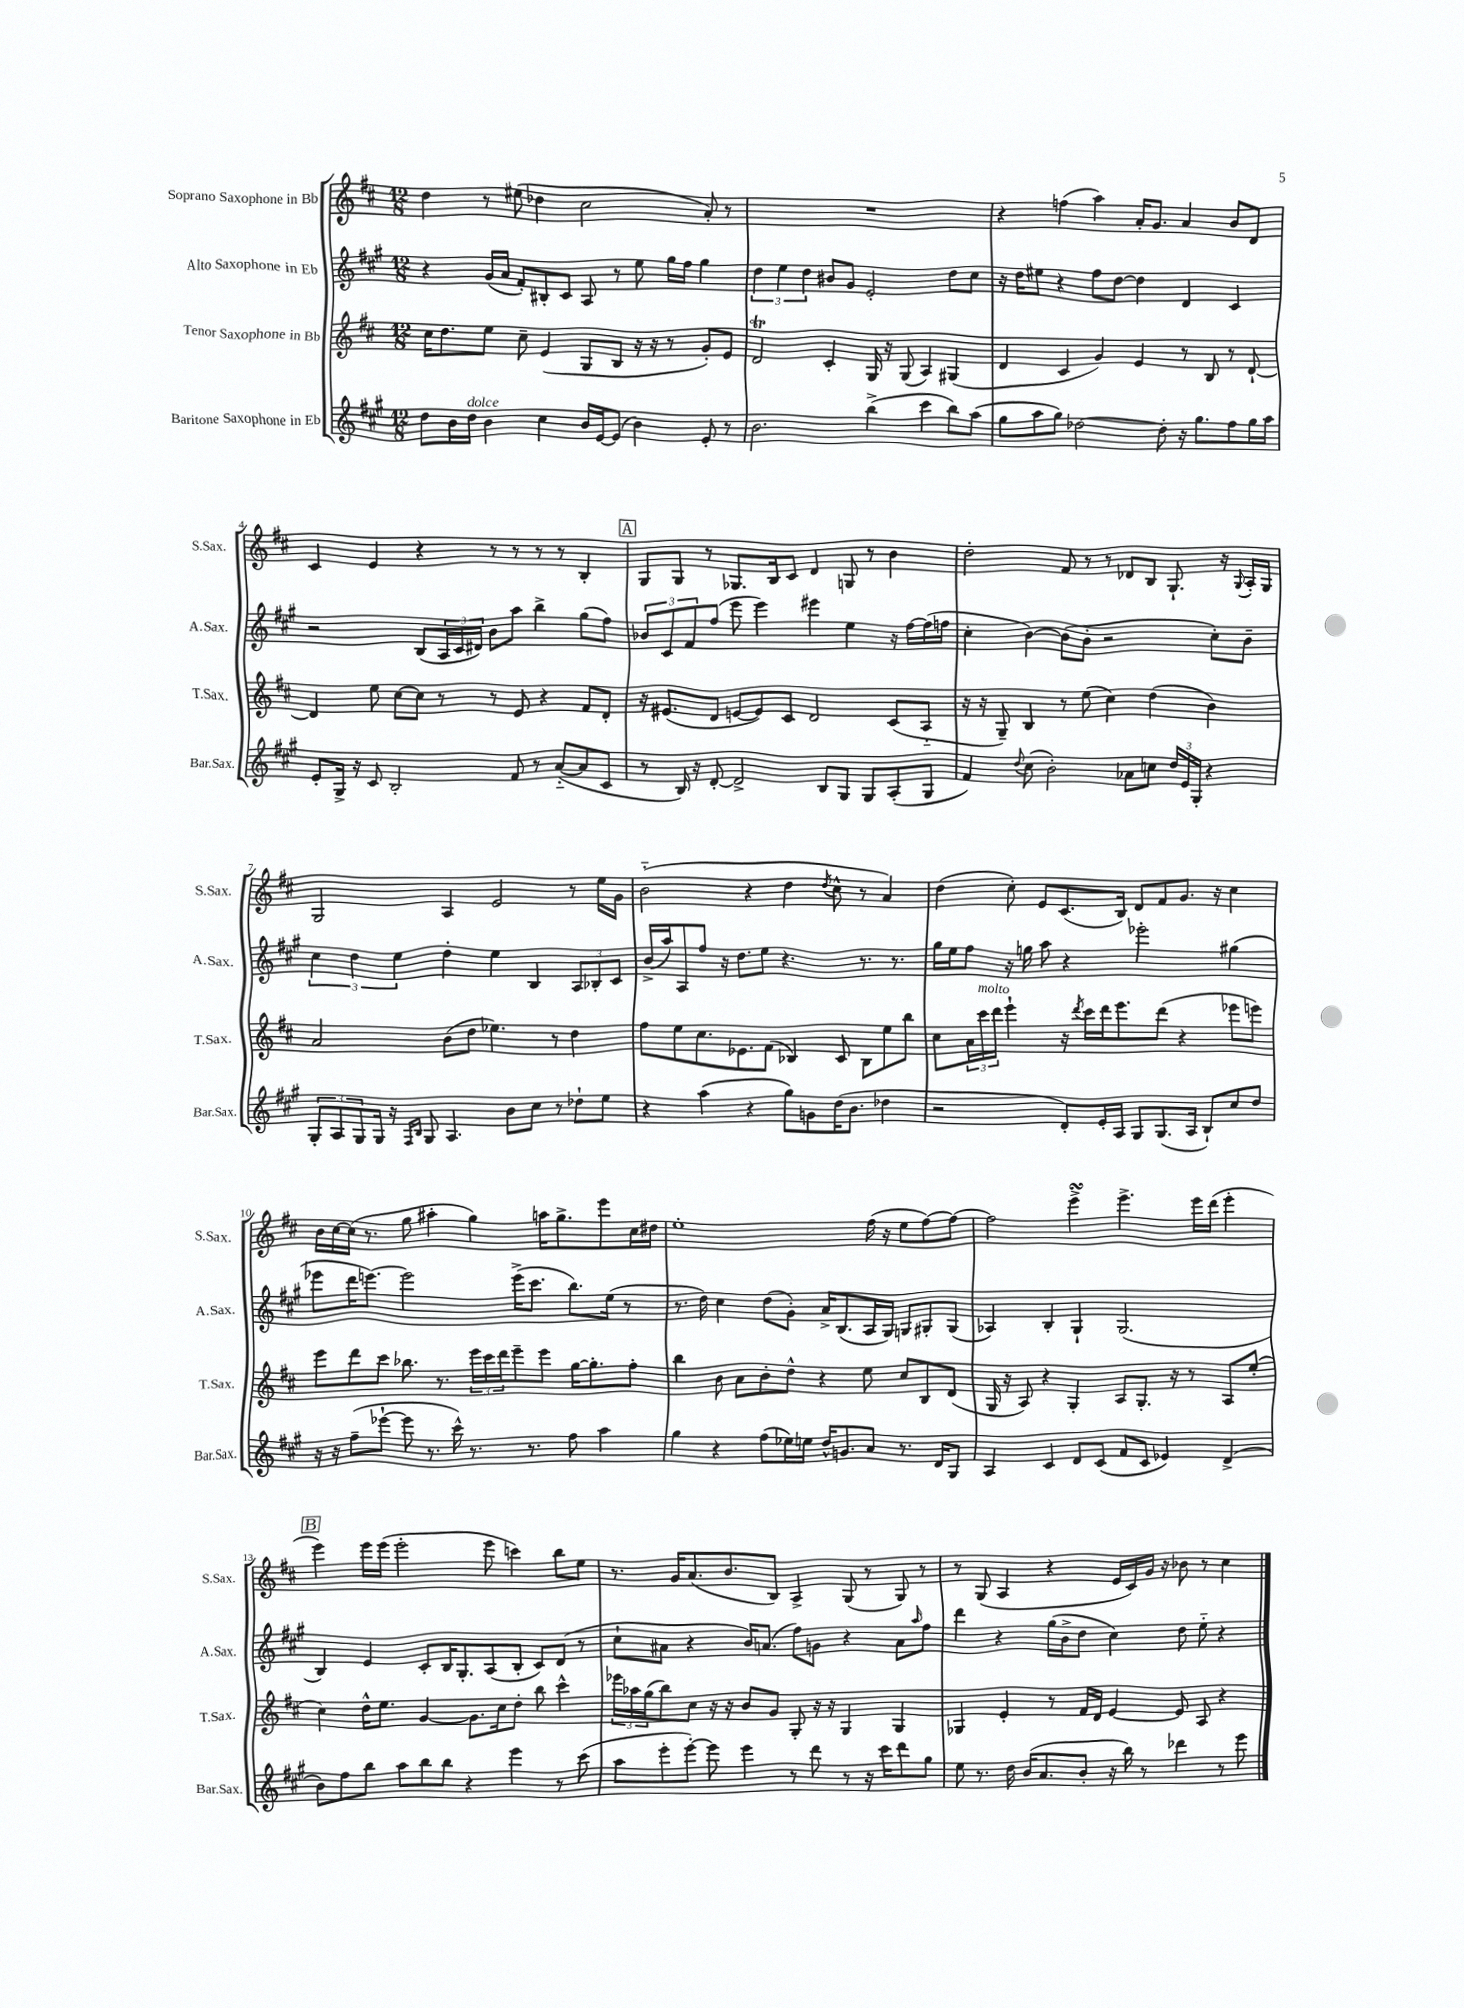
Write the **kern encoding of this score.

**kern	**kern	**kern	**kern
*part4	*part3	*part2	*part1
*staff4	*staff3	*staff2	*staff1
*I"Baritone Saxophone in Eb	*I"Tenor Saxophone in Bb	*I"Alto Saxophone in Eb	*I"Soprano Saxophone in Bb
*I'Bar.Sax.	*I'T.Sax.	*I'A.Sax.	*I'S.Sax.
*clefG2	*clefG2	*clefG2	*clefG2
*k[f#c#g#]	*k[f#c#]	*k[f#c#g#]	*k[f#c#]
*M12/8	*M12/8	*M12/8	*M12/8
=1	=1	=1	=1
8dd\L	16cc#\KL	4r	4dd\
.	8.dd\	.	.
16b\L	.	.	.
!LO:TX:a:i:t=dolce	!	!	!
16dd\JJ	.	.	.
4b\	8ee\J	(16g#/LL	8r
.	.	16a/JJ	.
.	8cc#~\	8f#'/L)	(8ee#X\
4cc#\	(4e/	8B#X'/	4dd-X\
.	.	8c#/J	.
16b/LL	8G/L	8A/	2cc#\
[16e/J	.	.	.
(8e/J]	8B/J	8r	.
4b\)	16r	8ee\	.
.	16r	.	.
.	8r	16gg#\LL	.
.	.	16ff#\JJ	.
8e'/	8g'/L)	4gg#\	8a'/)
8r	8e/J	.	8r
=2	=2	=2	=2
2.b\	2dT/	6dd\	1.r
.	.	6ee\	.
.	.	6dd\	.
.	4c#'/	8b#X/L	.
.	.	8g#/J	.
(4bb^\	16G/	2e'/	.
.	16r	.	.
.	(8G/	.	.
4ccc#\	4A/)	.	.
8bb\L)	(4G#X/	8dd\L	.
(8aa\J	.	8cc#\J	.
=3	=3	=3	=3
8gg#\L	4d/	16r	4r
.	.	16dd\KL	.
8aa\	.	8ee#X\J	.
8gg#\J)	4c#/	4r	(4ffn\
[2dd-X\	.	.	.
.	4g/)	8ff#\L	4aa\)
.	.	[8dd\J	.
.	4e/	4dd\]	16a'/KL
.	.	.	8.g/J
8dd-'\]	.	.	.
16r	8r	4d/	4a/
8.gg#\L	.	.	.
.	8B/	.	.
8ff#\	8r	4c#/	8b/L
16gg#\L	[8d`/	.	8d/J
16aa\JJ	.	.	.
!!LO:LB:g=z
=4	=4	=4	=4
8e'/L	4d/]	2r	4c#/
16G#^/Jk	.	.	.
16r	.	.	.
8c#/	8ee\	.	4e/
2B'/	[8cc#\L	.	.
.	8cc#\J]	(8B/L	4r
.	8r	24A/L	.
.	.	24c#/	.
.	.	24d#X/JJ)	.
.	8r	8b\L	8r
8f#/	8e/	8aa\J	8r
8r	4r	4bb^\	8r
([8a/L	.	.	8r
8a/]	8f#/L	(8gg#\L	4B'/
8c#/J	8d'/J	8ff#\J)	.
!!LO:REH:place=s1:t=A
=5	=5	=5	=5
8r	16r	12b-X/L	8G/L
.	(8.e#X/L	.	.
.	.	12c#/	.
16B/)	.	.	8G/J
.	.	12f#/	.
16r	.	.	.
[8d'/	8d/J	(8ff#/J	8r
2d^/]	[8en/L	8eee\	8.G-X/L
.	8e/])	4eee\)	.
.	.	.	16B/k
.	8c#/J	.	8c#/J
.	2d/	4eee#X\	4d/
8B/L	.	.	.
8G#/J	.	4ee\	8Gn/
8G#/L	.	.	8r
(8A'/	(8c#/L	16r	4b\
.	.	[16ff#\LL	.
8G#/J	8A/J	(16ff#\]	.
.	.	16ffn\JJ	.
=6	=6	=6	=6
4f#/)	16r	4cc#'\	2dd'\
.	16r	.	.
.	8G~/)	.	.
8qqdd/	.	.	.
(8cc#\	4B/	[4b\)	.
2b'\)	.	.	.
.	8r	(8b\L]	8f#/
.	(8ee\	8b'\J	8r
.	4cc#\)	2r	8r
8a-X\L	.	.	8d-X/L
8ccn\J	(4dd\	.	8B/J
24dd/LL	.	.	8.G`/
24e/	.	.	.
24G#'/JJ	.	.	.
4r	4b\)	8cc#'\L)	.
.	.	.	16r
.	.	.	8qqG/
.	.	8b~\J	16A'/LL
.	.	.	16G/JJ
!!LO:LB:g=z
=7	=7	=7	=7
12G#'/L	2a/	6cc#\	2G/
12A/	.	.	.
12G#/	.	6dd\	.
16G#/Jk	.	.	.
16r	.	.	.
.	.	6ee\	.
16qqF#/LL	.	.	.
16qqB/JJ	.	.	.
8G#/	.	.	.
4.A/	(8b\L	4dd'\	4A/
.	8dd\J	.	.
.	4.ee-X\)	4ee\	2e/
8b\L	.	.	.
8cc#\J	.	4B/	.
8r	8r	.	.
8dd-X`\L	4dd\	12A/L	8r
.	.	12B-X'/	.
8ee\J	.	.	16ee\LL
.	.	12c#/J	.
.	.	.	16g\JJ
=8	=8	=8	=8
4r	8ff#\L	(16b^/LL	(2b\
.	.	16aa/J)	.
.	8ee\	8A/	.
(4aa\	8.cc#\	8ff#/J	.
.	.	16r	.
.	8.e-X\	8.dd\L	.
4r	.	.	4r
.	(8f#\J	8ee\J	.
8gg#\L)	4B-X/)	4.r	4dd\
8gn\	.	.	.
.	.	.	8qdd/
(16dd\K	8c#/	.	8cc#^^\
8.b\J	.	.	.
.	8B-\L	8.r	8r
4dd-X\	8ee\	.	4a/)
.	.	8.r	.
.	8bb\J	.	.
=9	=9	=9	=9
2r	8cc#\L	16gg#\LL	(4dd\
.	.	16ee\J	.
.	24a\L	8ff#\J	.
!	!LO:TX:a:i:t=molto	!	!
.	24ccc#\	.	.
.	24ddd\JJ	.	.
.	4eee`\	16r	8cc#'\)
.	.	16ggn\	.
.	.	8aa\	8e/L
8d'/L)	16r	4r	(8.c#/
.	8qddd/	.	.
.	16ccc#\LL	.	.
16e'/L	16ddd\J	.	.
16A/JJ	8.eee\	.	16B/Jk)
8G#/L	.	2eee-X'\	8d/L
(8.G#/	(8ddd\J	.	8f#/
.	4r	.	8.g/J
16A/Jk	.	.	.
8B`/L)	.	.	.
.	.	.	16r
8cc#/	8eee-X\L	(4gg#X\	4cc#\
8dd/J	8eeen\J)	.	.
!!LO:LB:g=z
=10	=10	=10	=10
16r	8eee\L	8eee-X\L	16b\LL
16r	.	.	[16cc#\
(8ff#~\L	8ddd\	16ddd\K	(16cc#\JJ]
.	.	[8.eeen\J)	8.r
[8eee-X`\J	8ccc#\J	.	.
8eee-\]	8.bb-X\	2eee\]	8gg\
8.r	.	.	4aa#X'\
.	8.r	.	.
16ccc#^^\)	.	.	.
8.r	24eee\LL	.	4gg\)
.	24ccc#\	.	.
.	24ddd\J	.	.
.	8eee~\	(16eee^\KL	.
8.r	.	8.ccc#\J	.
.	8eee\J	.	16aan\KL
.	.	.	8.gg^\
8ff#\	[16gg\KL	8.bb\L)	.
.	8.gg'\]	.	.
4aa\	.	.	8eee\
.	.	(16ee\Jk	.
.	8ff#'\J	8r	16cc#\L
.	.	.	16dd#X\JJ
=11	=11	=11	=11
4gg#\	4bb\	8.r	1ee'
.	.	16dd\)	.
4r	8b\	4cc#\	.
.	8a\L	.	.
(8ff#\L	8b'\	(8dd\L	.
16ee-X\L)	8dd^^\J	8g#'\J)	.
16een\JJ	.	.	.
16dd^^/KL	4r	16a^/KL	.
8.gn/	.	(8.B/	.
8a/J	8ee\	16A/L	(16ff#\
.	.	16G#/JJ)	16r
8.r	8cc#/L	8Gn/L	8ee\L
.	8B/	8G#X'/	[8ff#\)
16d/KL	.	.	.
8G#/J	(8d/J	(8G#/J	8ff#\J_
=12	=12	=12	=12
4A/	16G/	4A-X/)	2ff#\]
.	16r	.	.
.	8A/)	.	.
4c#/	4r	4B'/	.
8d/L	4G'/	4G#`/	4eeesSSS^\
(8c#/J	.	.	.
8f#/L	8A/L	(2.G#/	4.eee^\
8c#/J	8.G'/J	.	.
4e-X/)	.	.	.
.	16r	.	.
.	8r	.	16eee\LL
.	.	.	(16ddd\JJ
(4d^/	8A/L	.	4eee'\
.	(8ee'/J	.	.
!!LO:LB:g=z
!!LO:REH:place=s1:t=B
=13	=13	=13	=13
8b\L)	4cc#\)	4B/)	4eee\)
8ff#\	.	.	.
8bb\J	16dd^^\KL	4e/	16eee\LL
.	8.ee\J	.	(16eee\JJ
8aa\L	.	.	2eee'\
8bb\	[4g/	8c#'/L	.
8bb\J	.	16B/K	.
.	.	8.G#'/	.
4r	8.g\L]	.	.
.	.	(8A/	8eee\
.	16cc#\k	.	.
4eee\	8dd'\J	8B'/J	4cccn\)
.	8bb\	8c#/L)	.
8r	4ccc#^^\	(8d/J	8bb\L
(8ccc#\	.	8r	8ee\J
=14	=14	=14	=14
8aa\L	24eee-X\LL	8cc#`\L	8.r
.	24aa-X\	.	.
.	(24gg\J	.	.
8eee'\	8bb\)	8a#X\J	.
.	.	.	16g/KL
[8eee'\J)	8cc#\J	4r	(8.a/
8eee\]	16r	.	.
.	16r	.	8.b/
4eee\	8b/L	16b/KL)	.
.	.	(8.an/J	.
.	8g/J	.	8B/J)
8r	8G'/	8ff#\L)	4A^/
8ddd\	16r	8gn\J	.
.	16r	.	.
8r	4G/	4r	(8G/
16r	.	.	8r
16ccc#\KL	.	.	.
8ddd\	4G/	8a\L	8G/)
.	.	16qqaa/	.
8gg#\J	.	8ff#\J	8r
=15	=15	=15	=15
8ee\	4G-X/	4ddd\	8r
8.r	.	.	(8G/
.	4e'/	4r	4A/
16dd\	.	.	.
(16b/KL	.	.	.
8.a/	.	.	.
.	8r	(16gg#\LL	4r
.	.	16b^\J	.
8b'/J	16f#/LL	8dd\J	.
.	16d/JJ	.	.
16r	[4e/	4cc#\)	16e/LL
16bb\)	.	.	16c#/)
8r	.	.	16g/JJ
.	.	.	16r
4ddd-X\	8e/]	8dd\	8b-X\
.	8A/	8ee\	8r
8r	4r	4r	4cc#\
8eee\	.	.	.
==	==	==	==
*-	*-	*-	*-
